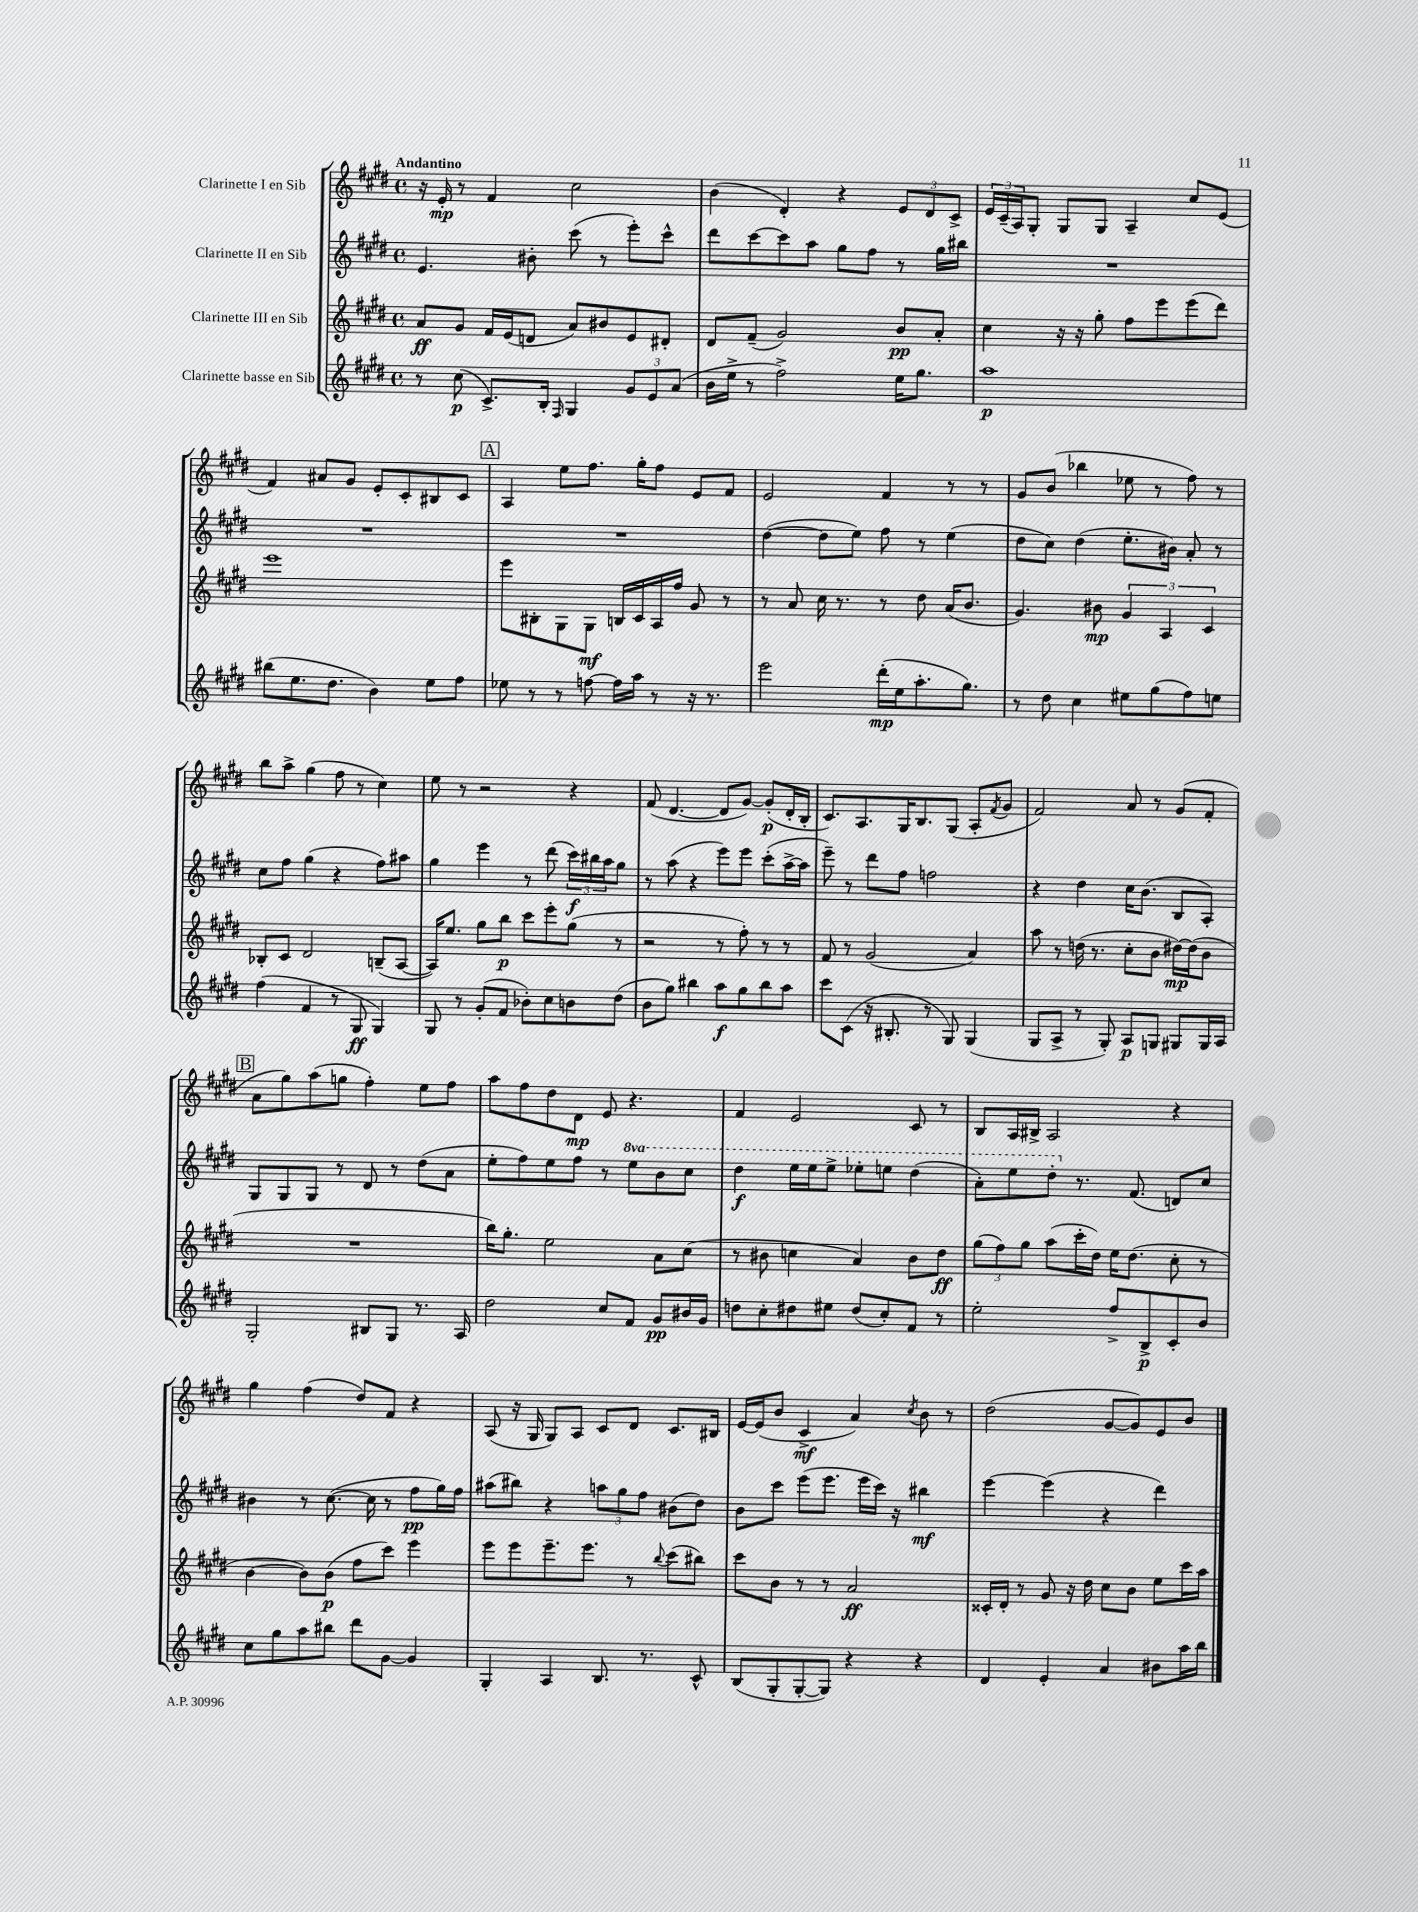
<<
\new StaffGroup <<
\new Staff = "s0" \with { instrumentName = "Clarinette I en Sib" } {
    \clef treble \key e \major \defaultTimeSignature \time 4/4 \tempo "Andantino"
    r16 e'16-.\mp r8 fis'4 cis''2 |
    b'4( dis'4-.) r4 \tuplet 3/2 { e'8 dis'8 cis'8-> } |
    \tuplet 3/2 { e'16 cis'16--( a16) } gis8-. gis8 gis8 a4-- cis''8 e'8( |
    fis'4) ais'8 gis'8 e'8-. cis'8-. bis8 cis'8 |
    \mark \markup { \box "A" } a4 e''8 fis''8. gis''16-. fis''8 e'8 fis'8 |
    e'2 fis'4 r8 r8 |
    gis'8 b'8( bes''4 ees''8 r8 fis''8) r8 |
    b''8 a''8-> gis''4( fis''8 r8 cis''4) |
    e''8 r8 r2 r4 |
    fis'8( dis'4.~ dis'8 gis'8~) gis'8-.\p( dis'16-. b16-. |
    cis'8.) a8. gis16 b8. gis8( a8-. \acciaccatura { fis'8 } gis'8 |
    fis'2) a'8 r8 gis'8( fis'8-. |
    \mark \markup { \box "B" } a'8 gis''8) a''8( g''8 fis''4-.) e''8 fis''8 |
    a''8 fis''8 dis''8 dis'8\mp e'8 r4. |
    fis'4 e'2 cis'8 r8 |
    b8 a16 bis16-> a2 r4 |
    gis''4 fis''4( dis''8) fis'8 r4 |
    a8( r16 gis16 gis8) a8 cis'8 dis'8 cis'8. bis16 |
    e'16~ e'16( b'8 cis'4->\mf a'4) \acciaccatura { cis''8 } b'8 r8 |
    dis''2( gis'8~ gis'8) e'8 b'8 \bar "|." |
}
\new Staff = "s1" \with { instrumentName = "Clarinette II en Sib" } {
    \clef treble \key e \major \defaultTimeSignature \time 4/4 \set Staff.ottavationMarkups = #ottavation-simple-ordinals
    e'4. bis'8-. cis'''8( r8 e'''8-.) cis'''8-^ |
    dis'''8 cis'''8~ cis'''8 a''8 gis''8 fis''8 r8 gis''16 bis''16 |
    R1 |
    R1 |
    \mark \markup { \box "A" } R1 |
    dis''4~( dis''8 e''8) fis''8 r8 e''4( |
    dis''8 cis''8) dis''4( e''8.-. bis'16) a'8-. r8 |
    cis''8 fis''8 gis''4( r4 fis''8) ais''8 |
    gis''4 e'''4 r8 dis'''8( \tuplet 3/2 { cis'''16\f) bis''16 a''16 } gis''8 |
    r8 a''8( r4 e'''8) e'''8 cis'''8-.( a''16~-> a''16 |
    e'''8--) r8 dis'''8 fis''8 f''2 |
    r4 dis''4 cis''16 b'8.( b8 a8-.) |
    \mark \markup { \box "B" } gis8 gis8 gis8 r8 dis'8 r8 dis''8( a'8 |
    e''8-. fis''8) e''8 fis''8 r8 \ottava #1 e'''8 b''8 cis'''8 |
    dis'''4\f e'''16 e'''16 e'''8-> ees'''8-. e'''8 dis'''4( |
    a''8-.) e'''8 dis'''8-. \ottava #0 r8. fis'8.( d'8) cis''8 |
    bis'4 r8 cis''8.~( cis''16 r8 fis''8\pp gis''16) fis''16 |
    ais''8( bis''8) r4 \tuplet 3/2 { a''8 gis''8 fis''8 } bis'8( dis''8) |
    b'8 cis'''8 e'''8( e'''8. e'''16 cis'''16) r16 bis''4\mf |
    e'''4~ e'''4( r4 dis'''4) \bar "|." |
}
\new Staff = "s2" \with { instrumentName = "Clarinette III en Sib" } {
    \clef treble \key e \major \defaultTimeSignature \time 4/4
    a'8\ff gis'8 fis'16 e'16( d'8 a'8) bis'8 e'8 dis'8-. |
    dis'8 fis'8--( gis'2) b'8\pp a'8-. |
    cis''4 r16 r16 gis''8-. fis''8 e'''8 e'''8( dis'''8) |
    e'''1 |
    \mark \markup { \box "A" } e'''8 bis8-. gis8 gis8\mf b16 cis'16 a16 fis''16 gis'8 r8 |
    r8 a'8 cis''16 r8. r8 dis''8 a'16( b'8. |
    gis'4.) bis'8\mp \tuplet 3/2 { gis'4 a4 cis'4 } |
    bes8-. cis'8 dis'2 b8--( a8~ |
    a16) e''8. gis''8 b''8\p cis'''8 e'''8-. gis''8( r8 |
    r2 r8 fis''8-.) r8 r8 |
    fis'8 r8 gis'2( a'4) |
    a''8 r8 d''16( r8. cis''8-. b'8 dis''16~\mp) dis''16( b'8 |
    \mark \markup { \box "B" } R1 |
    b''16) gis''8.-. e''2 a'8 cis''8( |
    r8 bis'8 c''4 a'4) bis'8 dis''8\ff |
    \tuplet 3/2 { gis''8( fis''8) gis''8 } a''8( cis'''16-. dis''16) e''16 dis''8.( cis''8-. r8 |
    b'4~ b'8) b'8\p( fis''8 cis'''8) e'''4 |
    e'''8 e'''8 e'''8.-- e'''8. r8 \appoggiatura { b''8 } cis'''8( bis''8) |
    cis'''8 b'8 r8 r8 a'2\ff |
    cisis'16-. dis'16-. r8 gis'8 r16 dis''16 cis''8 b'8 e''8 cis'''16 a''16 \bar "|." |
}
\new Staff = "s3" \with { instrumentName = "Clarinette basse en Sib" } {
    \clef treble \key e \major \defaultTimeSignature \time 4/4
    r8 cis''8\p( cis'8.->) b16-. \grace { fis16 } gis4 \tuplet 3/2 { gis'8 e'8 a'8( } |
    b'16 e''16-> r8 fis''2->) e''16 gis''8. |
    a''1\p |
    bis''8( e''8. dis''8. b'4) e''8 fis''8 |
    \mark \markup { \box "A" } ees''8 r8 r8 f''8~ f''16 a''16 r8 r16 r8. |
    e'''2 dis'''16-.\mp( e''16 a''8.-. gis''8.) |
    r8 dis''8 cis''4 eis''8 gis''8( fis''8) e''8 |
    fis''4( fis'4 r8 gis8\ff gis4) |
    gis8 r8 gis'8-.( fis'8 bes'8-.) cis''8 b'8 dis''8( |
    b'8 gis''8) bis''4 a''8\f gis''8 bis''8 a''8 |
    cis'''8 cis'8( r16 bis8.-. r8 gis8) gis4( |
    gis8 a8-> r8 gis8-.) a8\p g8 gis8 gis16 a16 |
    \mark \markup { \box "B" } gis2-. bis8 gis8 r8. a16 |
    dis''2 cis''8 fis'8 gis'8\pp bis'16 gis'16 |
    d''8 cis''8-. dis''8 eis''8 dis''8( cis''8-.) fis'8 r8 |
    e''2-. fis''8-> b8->\p cis'8-. b'8 |
    cis''8 gis''8 a''8 bis''8 dis'''8 gis'8~ gis'4 |
    gis4-. a4 b8. r8. cis'8-^ |
    b8( gis8-. gis8~-. gis8) r4 r4 |
    dis'4 e'4-. a'4 bis'8 a''16 b''16 \bar "|." |
}
>>
>>
\layout { \context { \Score \remove "Bar_number_engraver" } }
